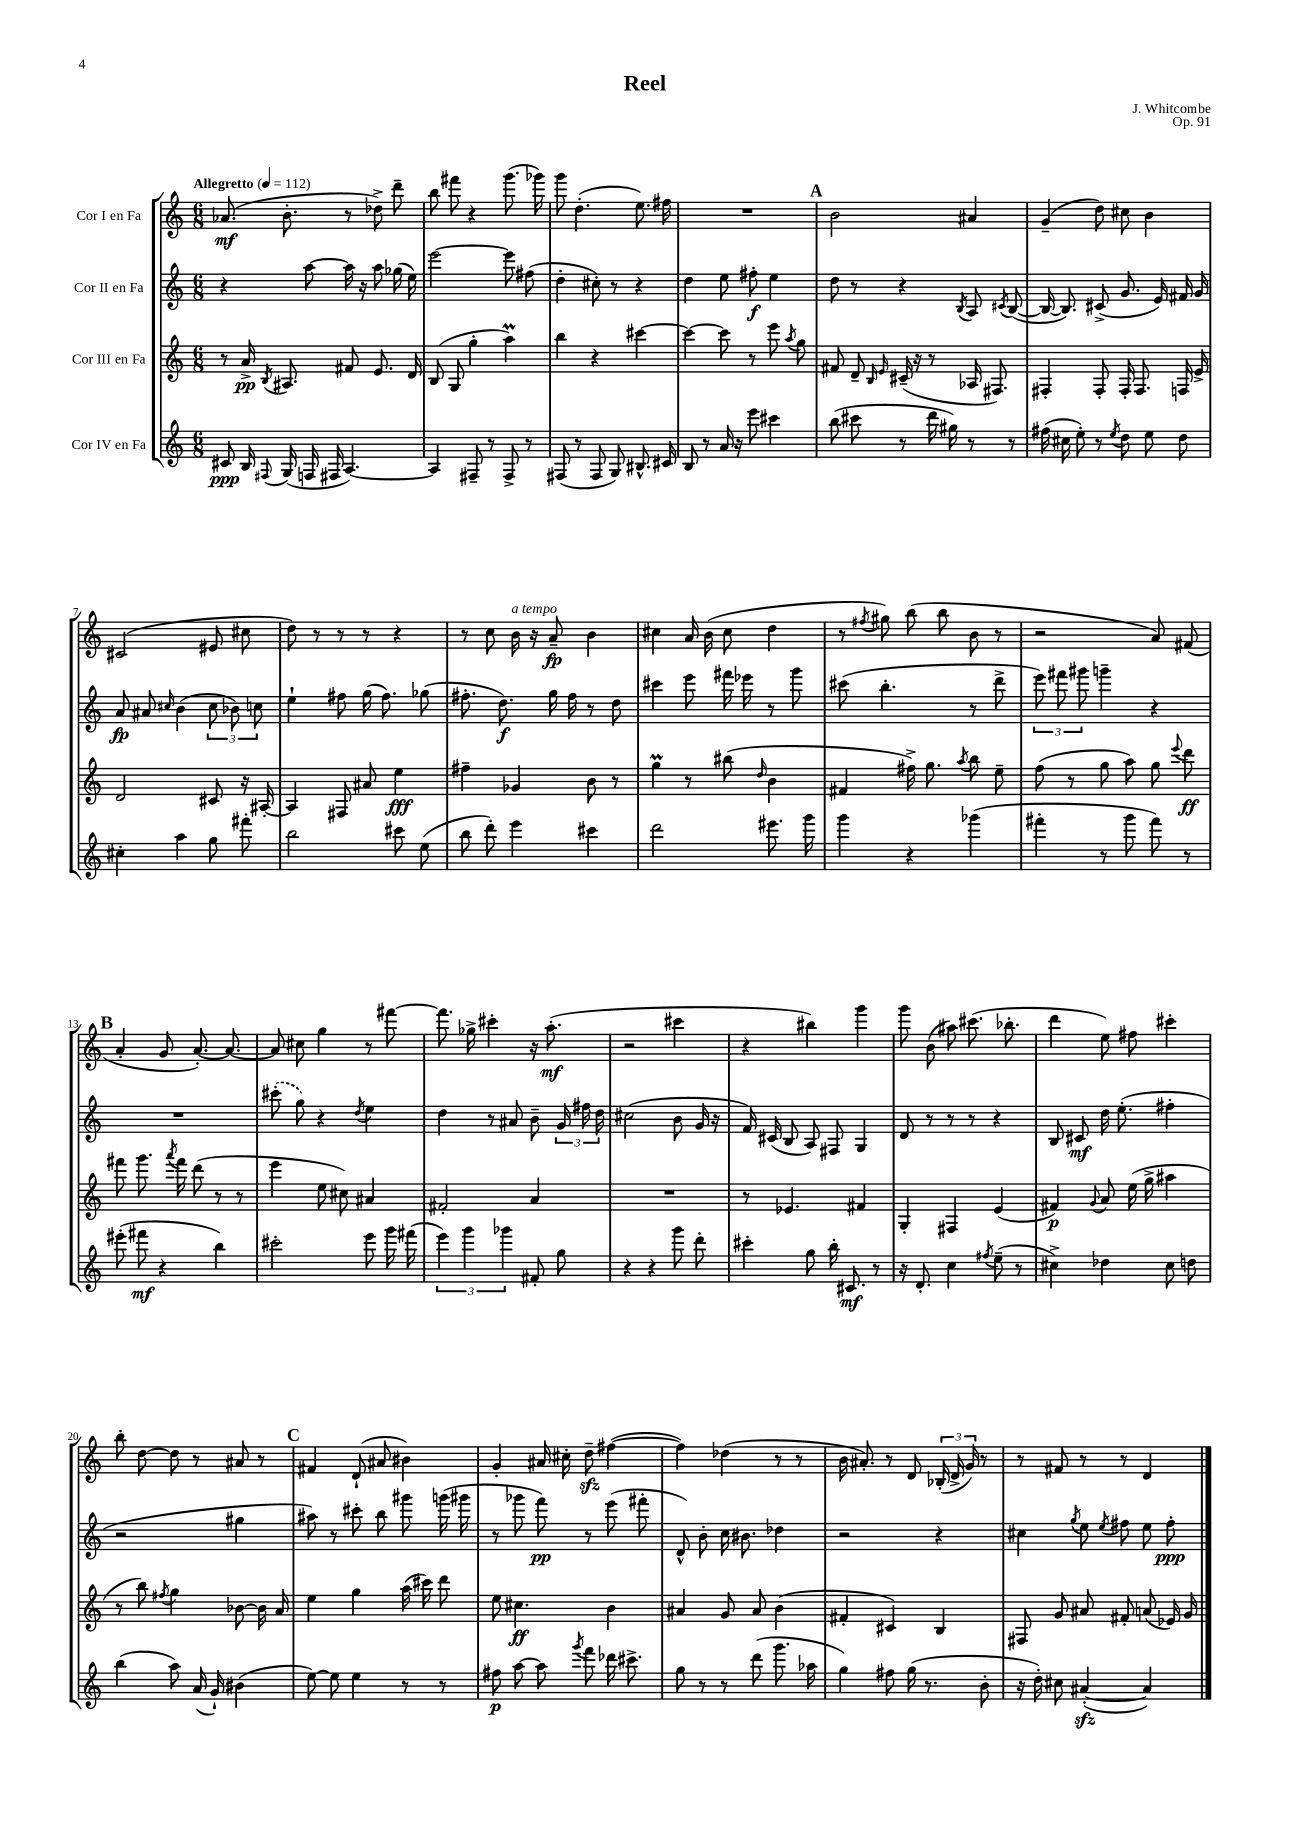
\header { title = "Reel" composer = "J. Whitcombe" opus = "Op. 91" }
<<
\new StaffGroup <<
\new Staff = "s0" \with { instrumentName = "Cor I en Fa" } {
    \clef treble \key c \major \numericTimeSignature \time 6/8 \tempo "Allegretto" 4 = 112
    \autoBeamOff aes'8.\mf( b'8.-. r8 des''8->) d'''8-- |
    b''8 fis'''8 r4 g'''8.( ges'''16) |
    g'''8 d''4.-.( e''8.) fis''16 |
    R2. |
    \mark \markup { \bold "A" } b'2 ais'4 |
    g'4--( d''8) cis''8 b'4 |
    cis'2( eis'8 cis''8 |
    d''8) r8 r8 r8 r4 |
    r8 c''8 b'16^\markup { \italic "a tempo" } r16 a'8--\fp b'4 |
    cis''4 a'16 b'16( cis''8 d''4 |
    r8 \acciaccatura { fis''8 } gis''8) b''8( b''8 b'8 r8 |
    r2 a'8) fis'8( |
    \mark \markup { \bold "B" } a'4-. g'8 a'8.~-.) a'8.~ |
    a'8 cis''8 g''4 r8 fis'''8~ |
    fis'''8. ges''16-> cis'''4-. r16 a''8.-.\mf( |
    r2 cis'''4 |
    r4 bis''4) g'''4 |
    g'''8 b'8( ais''8) cis'''8.( bes''8.-. |
    d'''4 e''8) fis''8 cis'''4-. |
    b''8-. d''8~ d''8 r8 ais'8 r8 |
    \mark \markup { \bold "C" } fis'4 d'8-!( ais'8 bis'4) |
    g'4-. ais'16 cis''16-. d''8--\sfz fis''4~( |
    fis''4) des''4( r8 r8 |
    b'16 ais'8.-.) r8 d'8 \tuplet 3/2 { bes16-.( d'16-> g'16) } r8 |
    r8 fis'8 r8 r8 d'4 \bar "|." |
}
\new Staff = "s1" \with { instrumentName = "Cor II en Fa" } {
    \clef treble \key c \major \numericTimeSignature \time 6/8
    \autoBeamOff r4 a''8~ a''16 r16 a''8 ges''16( e''16) |
    e'''2~ e'''8 fis''8( |
    d''4-. cis''8-.) r8 r4 |
    d''4 e''8 fis''8-.\f e''4 |
    \mark \markup { \bold "A" } d''8 r8 r4 \acciaccatura { b8 } a8 \acciaccatura { cis'8 } b8~( |
    b16~ b8.) cis'8->( g'8. e'16) fis'16 g'16 |
    a'8\fp ais'8 \grace { cis''16 } b'4( \tuplet 3/2 { cis''8 bes'8) c''8 } |
    e''4-! fis''8 g''16( fis''8.) ges''8( |
    fis''8.-. d''8.\f) g''16 fis''16 r8 d''8 |
    cis'''4 e'''8 fis'''16 ees'''16 r8 g'''8 |
    cis'''8( b''4.-. r8 d'''8-> |
    \tuplet 3/2 { e'''8) fis'''8 gis'''8 } g'''4-- r4 |
    \mark \markup { \bold "B" } R2. |
    \once \slurDashed cis'''8-.( g''8) r4 \acciaccatura { d''8 } e''4 |
    d''4 r8 ais'8 b'8-- \tuplet 3/2 { g'16 fis''16 d''16 } |
    cis''2( b'8 g'16 r16 |
    f'16) cis'16( b8 a8) fis8 g4 |
    d'8 r8 r8 r8 r4 |
    b8 cis'8\mf d''16 e''8.-.( fis''4-. |
    r2 gis''4 |
    \mark \markup { \bold "C" } ais''8) r8 cis'''8-. b''8 gis'''8 g'''16( gis'''16 |
    r8 ges'''8 f'''8\pp) r8 e'''8( fis'''8-. |
    d'8-^) b'8-. c''16 bis'8. des''4 |
    r2 r4 |
    cis''4 \acciaccatura { g''8 } e''8 \acciaccatura { e''8 } fis''8 e''8 fis''8-.\ppp \bar "|." |
}
\new Staff = "s2" \with { instrumentName = "Cor III en Fa" } {
    \clef treble \key c \major \numericTimeSignature \time 6/8
    \autoBeamOff r8 a'16->\pp \acciaccatura { b8 } ais8. fis'8 e'8. d'16 |
    b8( g8 g''4-. a''4\prall) |
    b''4 r4 cis'''4~ |
    cis'''4~ cis'''8 r8 e'''8 \acciaccatura { a''8 } g''8 |
    \mark \markup { \bold "A" } fis'8 d'8-- \grace { b16 e'16 } cis'16--( r16 r8 aes16 fis8.) |
    fis4-. fis8-. fis16-. fis8. f16 e'16-> |
    d'2 cis'8 r16 ais16~-. |
    ais4 fis8 ais'8 e''4\fff |
    fis''4-- ges'4 b'8 r8 |
    g''4\prall r8 bis''8( \grace { d''16 } b'4 |
    fis'4 fis''16->) g''8. \acciaccatura { a''8 } b''8 e''8-- |
    f''8( r8 g''8 a''8) g''8 \appoggiatura { e'''8 } d'''8\ff |
    \mark \markup { \bold "B" } fis'''8 g'''8. \acciaccatura { a'''8 } fis'''16 d'''8( r8 r8 |
    e'''4 e''8 cis''8) ais'4 |
    fis'2-. a'4 |
    R2. |
    r8 ees'4. fis'4 |
    g4-. fis4 e'4( |
    fis'4\p) \appoggiatura { g'8 } a'8 e''16( g''16-> ais''4 |
    r8 b''8) \acciaccatura { fis''8 } g''4 bes'8~ bes'16 a'16 |
    \mark \markup { \bold "C" } e''4 g''4 a''16( cis'''16) d'''8 |
    e''8 cis''4.\ff b'4 |
    ais'4 g'8 ais'8 b'4( |
    fis'4-. cis'4) b4 |
    fis8 g'8 ais'8 fis'8-. a'8( ees'16) g'16 \bar "|." |
}
\new Staff = "s3" \with { instrumentName = "Cor IV en Fa" } {
    \clef treble \key c \major \numericTimeSignature \time 6/8
    \autoBeamOff cis'8\ppp b16 \appoggiatura { fis8 } g16( f16 fis16 a4.~) |
    a4 fis8-- r8 fis8-> r8 |
    fis8( r8 fis8 g8) bis8.-^ cis'16 |
    b8 r8 a'16 r16 e'''8 cis'''4 |
    \mark \markup { \bold "A" } b''8( cis'''8 r8 d'''16 gis''16) r8 r8 |
    fis''16( cis''16 e''8-.) r8 \acciaccatura { e''8 } d''8 e''8 d''8 |
    cis''4-. a''4 g''8 fis'''8-. |
    b''2 cis'''8 e''8( |
    b''8 d'''8-.) e'''4 cis'''4 |
    d'''2 eis'''8. g'''16 |
    g'''4 r4 ges'''4( |
    fis'''4-. r8 g'''8 fis'''8) r8 |
    \mark \markup { \bold "B" } eis'''8-.( fis'''8\mf r4 b''4) |
    cis'''2-. e'''8 g'''16 fis'''16( |
    \tuplet 3/2 { e'''4) g'''4 ges'''4 } fis'8-. g''8 |
    r4 r4 g'''8 d'''8-. |
    cis'''4-. g''8 b''16-. cis'8.\mf r8 |
    r16 d'8.-. c''4 \acciaccatura { fis''8 } e''8--( r8 |
    cis''4->) des''4 cis''8 d''8 |
    b''4( a''8) a'16( g'16-!) bis'4( |
    \mark \markup { \bold "C" } e''8~) e''8 e''4 r8 r8 |
    fis''8\p a''8~ a''8 \acciaccatura { g'''8 } f'''8 des'''16 cis'''8.-> |
    g''8 r8 r8 d'''8( g'''8. aes''16 |
    g''4) fis''8 g''16( r8. b'8-. |
    r16 d''16-.) cis''8 ais'4~-.\sfz( ais'4) \bar "|." |
}
>>
>>
